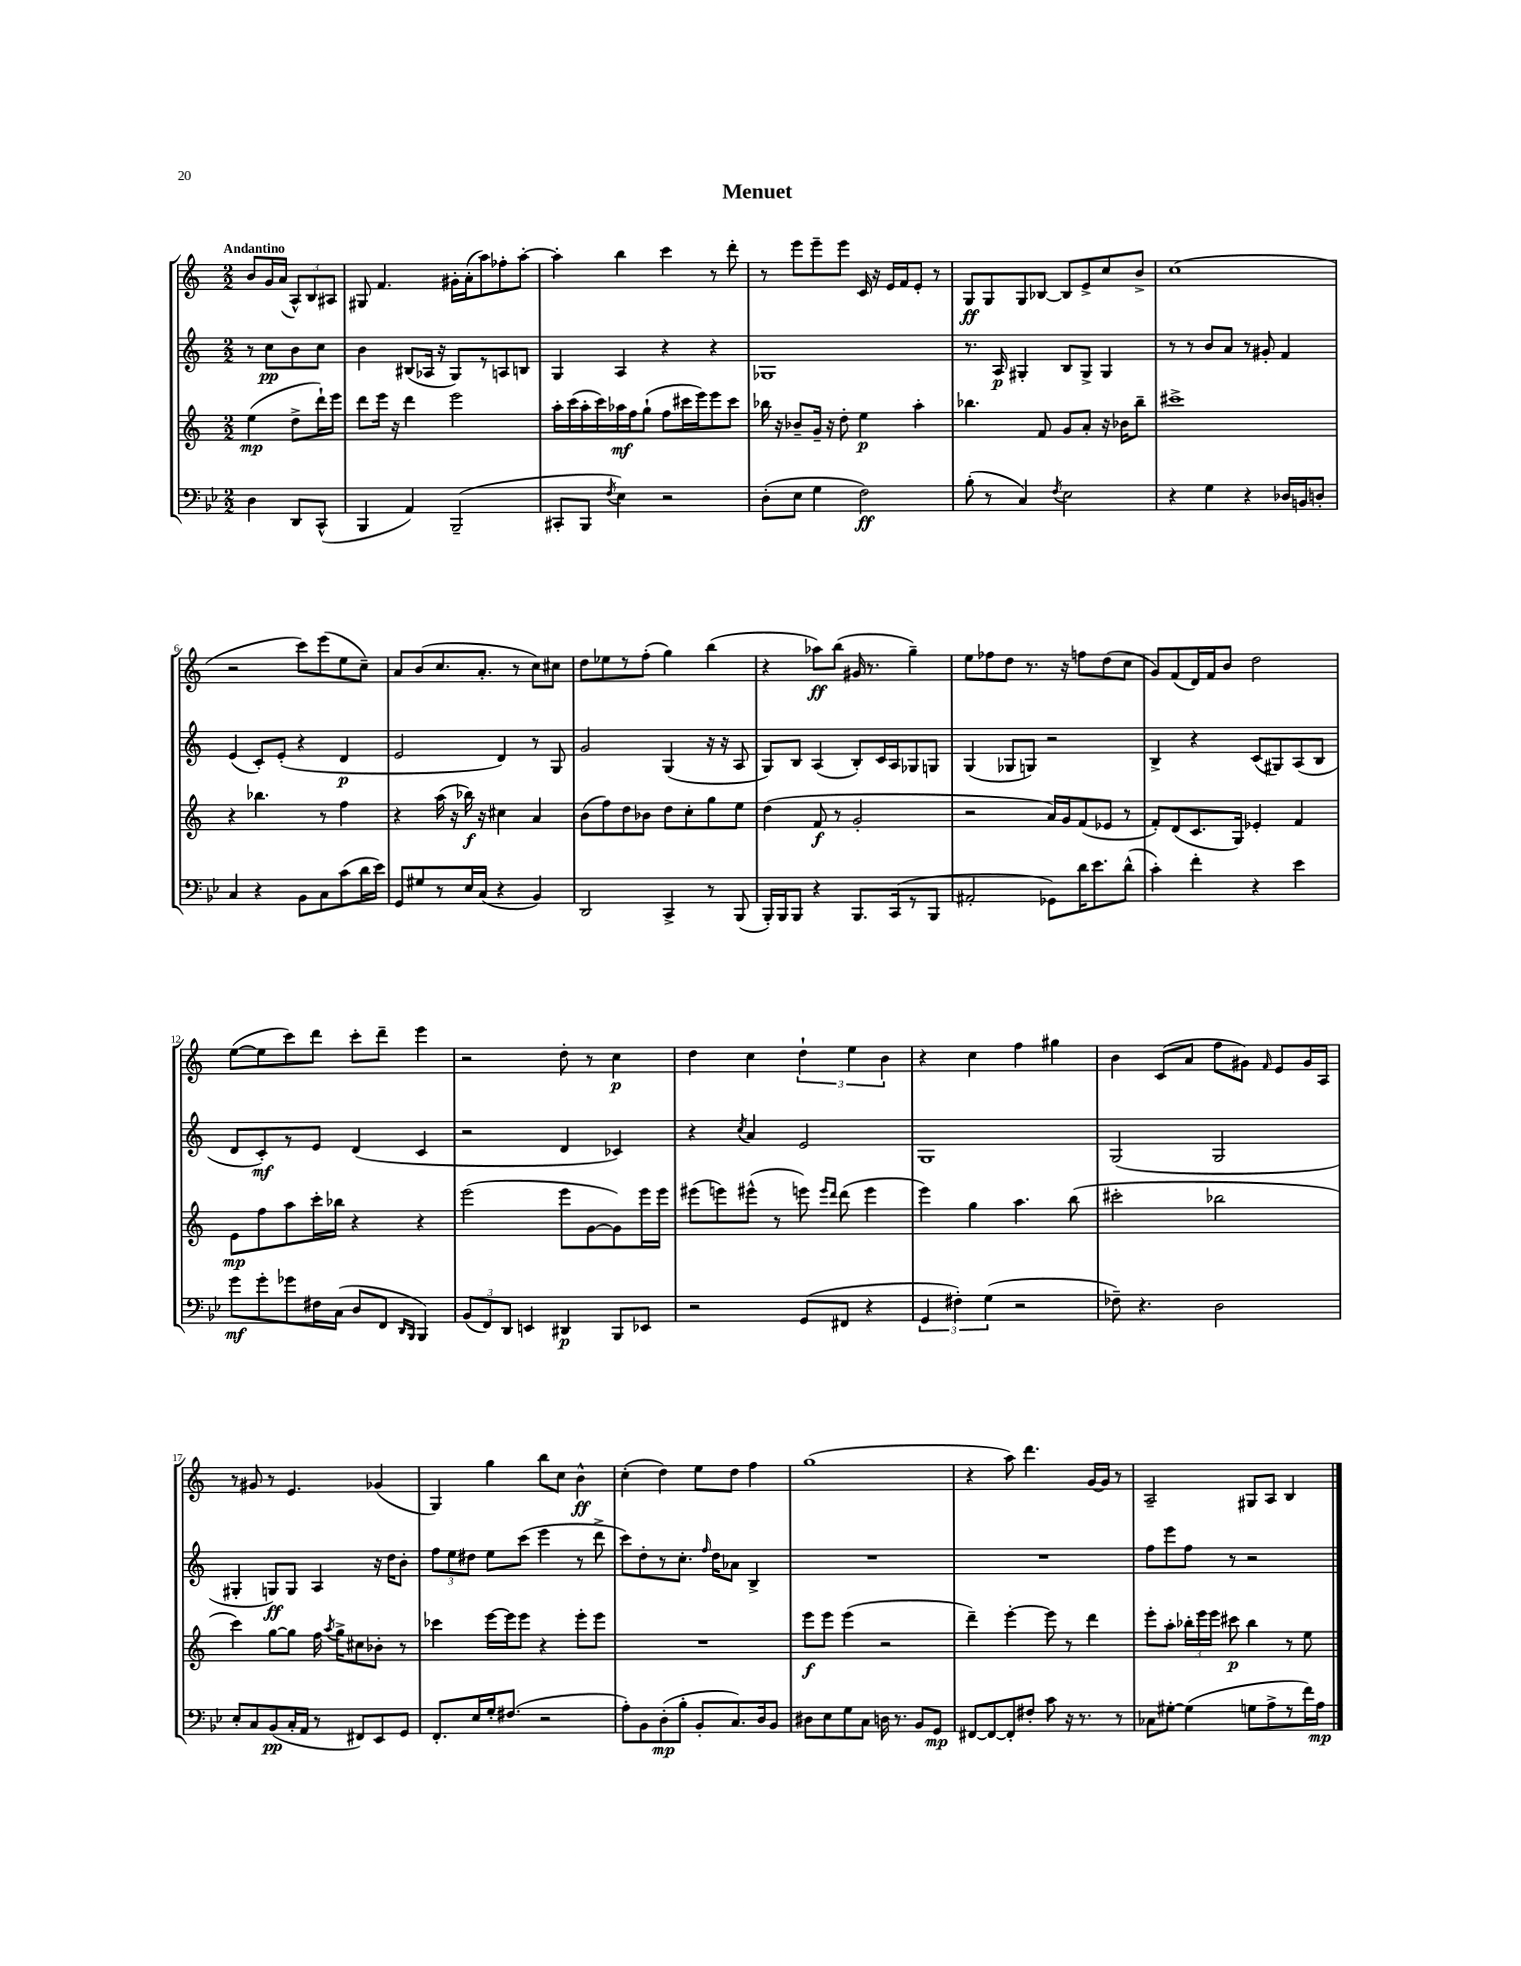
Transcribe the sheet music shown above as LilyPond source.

\header { title = "Menuet" }
<<
\new StaffGroup <<
\new Staff = "s0" {
    \clef treble \key c \major \numericTimeSignature \time 2/2 \partial 2 \tempo "Andantino"
    \autoBeamOff b'8[ g'16 a'16]( \tuplet 3/2 { a8[-^) b8 ais8] } |
    gis8 f'4. gis'16[-. a'16-.( a''8) fes''8-. a''8]~-. |
    a''4-. b''4 c'''4 r8 d'''8-. |
    r8 e'''8[ e'''8-- e'''8] c'16 r16 e'16[ f'16 e'8]-. r8 |
    g8[\ff g8 g8 bes8]~ bes8[ e'8-> c''8 b'8]-> |
    c''1( |
    r2 c'''8[) e'''8( e''8 c''8]--) |
    a'8[ b'8( c''8. a'8.]-. r8 c''8[) cis''8] |
    d''8[ ees''8 r8 f''8]-.( g''4) b''4( |
    r4 aes''8[\ff) b''8]( gis'16 r8. g''4--) |
    e''8[ fes''8 d''8] r8. r16 f''8[ d''8( c''8] |
    g'8[) f'8( d'16) f'16 b'8] d''2 |
    e''8[~( e''8 c'''8) d'''8] c'''8[-. d'''8]-- e'''4 |
    r2 d''8-. r8 c''4\p |
    d''4 c''4 \tuplet 3/2 { d''4-! e''4 b'4 } |
    r4 c''4 f''4 gis''4 |
    b'4 c'8[( a'8] f''8[ gis'8]) \grace { f'16 } e'8[ gis'16 a16] |
    r8 gis'8 r8 e'4. ges'4( |
    g4) g''4 b''8[ c''8] b'4-^\ff |
    c''4-.( d''4) e''8[ d''8] f''4 |
    g''1( |
    r4 a''8) d'''4. g'16[~ g'16] r8 |
    a2-- gis8[ a8] b4 \bar "|." |
}
\new Staff = "s1" {
    \clef treble \key c \major \numericTimeSignature \time 2/2 \partial 2
    \autoBeamOff r8 c''8[\pp b'8 c''8] |
    b'4 bis8[( aes16] r16 g8[) r8 a8 b8] |
    g4 a4 r4 r4 |
    ges1 |
    r8. a16\p gis4-. b8[ gis8]-> gis4 |
    r8 r8 b'8[ a'8] r8 gis'8-. f'4 |
    e'4( c'8[-.) e'8]-.( r4 d'4\p |
    e'2 d'4) r8 g8 |
    g'2 g4( r16 r16 a8 |
    g8[) b8] a4( b8[-.) c'16 a16 ges8 g8] |
    g4( ges8[ g8]) r2 |
    b4-> r4 c'8[( gis8) a8( b8] |
    d'8[ c'8-.\mf) r8 e'8] d'4( c'4 |
    r2 d'4 ces'4) |
    r4 \acciaccatura { c''8 } a'4 e'2 |
    g1 |
    g2( g2 |
    gis4-. g8[\ff) g8] a4 r16 d''16[ b'8]-. |
    \tuplet 3/2 { f''8[ e''8 dis''8] } e''8[ c'''8]( e'''4 r8 d'''8-> |
    c'''8[) d''8-. r8 c''8.]-. \grace { f''16 } d''16[ aes'8] b4-> |
    R1 |
    R1 |
    f''8[ e'''8 f''8] r8 r2 \bar "|." |
}
\new Staff = "s2" {
    \clef treble \key c \major \numericTimeSignature \time 2/2 \partial 2
    \autoBeamOff e''4\mp( d''8[-> d'''16-!) e'''16] |
    d'''8[ e'''16] r16 d'''4 e'''2 |
    a''16[-. c'''16( a''16-. c'''16) aes''16\mf f''16 g''8]-!( f''8[ cis'''16 e'''16) e'''8 cis'''8] |
    bes''16 r16 bes'8[-- g'16]-- r16 d''8-. e''4\p a''4-. |
    bes''4. f'8 g'8[ a'8]-. r16 bes'16[ bes''8]-- |
    cis'''1-> |
    r4 bes''4. r8 f''4 |
    r4 a''16( r16 bes''16\f) r16 cis''4 a'4 |
    b'8[( f''8) d''8 bes'8] d''8[ c''8-. g''8 e''8] |
    d''4( f'8\f r8 g'2-. |
    r2 a'16[) g'16 f'8( ees'8] r8 |
    f'8[-.) d'8( c'8. g16]) ees'4-. f'4 |
    e'8[\mp f''8 a''8 c'''16-. bes''16] r4 r4 |
    e'''2( e'''8[ g'8~ g'8) e'''16 e'''16] |
    eis'''8[( e'''8) eis'''8]-^( r8 e'''8) \grace { e'''16[ d'''16] } d'''8( e'''4 |
    e'''4) g''4 a''4. b''8( |
    cis'''2-. bes''2 |
    c'''4) g''8[~ g''8] f''16 \acciaccatura { a''8 } g''16[-> cis''8 bes'8]-. r8 |
    ces'''4 e'''16[~ e'''16 e'''8] r4 e'''8[-. e'''8] |
    R1 |
    e'''8[\f e'''8] e'''4( r2 |
    d'''4--) e'''4~-. e'''8 r8 d'''4 |
    e'''8[-. a''8]-. \tuplet 3/2 { bes''16[-. e'''16 e'''16] } cis'''8\p bes''4 r8 e''8 \bar "|." |
}
\new Staff = "s3" {
    \clef bass \key bes \major \numericTimeSignature \time 2/2 \partial 2
    \autoBeamOff d4 d,8[ c,8]-^( |
    bes,,4 a,4) bes,,2--( |
    cis,8[-. bes,,8] \acciaccatura { f8 } ees4) r2 |
    d8[-.( ees8] g4 f2\ff) |
    bes8-.( r8 c4) \acciaccatura { f8 } ees2 |
    r4 g4 r4 des16[ b,16 d8]-. |
    c4 r4 bes,8[ c8 c'8( d'16 ees'16]) |
    g,8[ gis8 r8 ees16 c16]( r4 bes,4) |
    d,2 c,4-> r8 bes,,8( |
    bes,,16[-.) bes,,16 bes,,8] r4 bes,,8.[ c,16( r8 bes,,8] |
    ais,2-. ges,8[) d'16 ees'8. d'8]-^( |
    c'4-.) f'4-. r4 ees'4 |
    g'8[\mf g'8-. ges'8 fis16 c16]( d8[ f,8] \grace { d,16[ bes,,16] } bes,,4) |
    \tuplet 3/2 { bes,8[( f,8) d,8] } e,4 dis,4\p bes,,8[ ees,8] |
    r2 g,8[( fis,8] r4 |
    \tuplet 3/2 { g,4 fis4-.) g4( } r2 |
    fes8--) r4. d2 |
    ees8[-. c8 bes,8\pp( c16-. a,16] r8 fis,8[) ees,8 g,8] |
    f,8.[-. ees16 g16-. fis8.]( r2 |
    a8[-.) bes,8 d8-.\mp( bes8]-. bes,8[-. c8.) d16 bes,8] |
    dis8[ ees8 g8 c8] d16 r8. bes,8[ g,8]\mp |
    fis,8[~ fis,8~ fis,8-. fis8]-. c'8 r16 r8. r8 |
    ces8[ gis8]~-. gis4( g8[ a8-> r8 f'16) a16]\mp \bar "|." |
}
>>
>>
